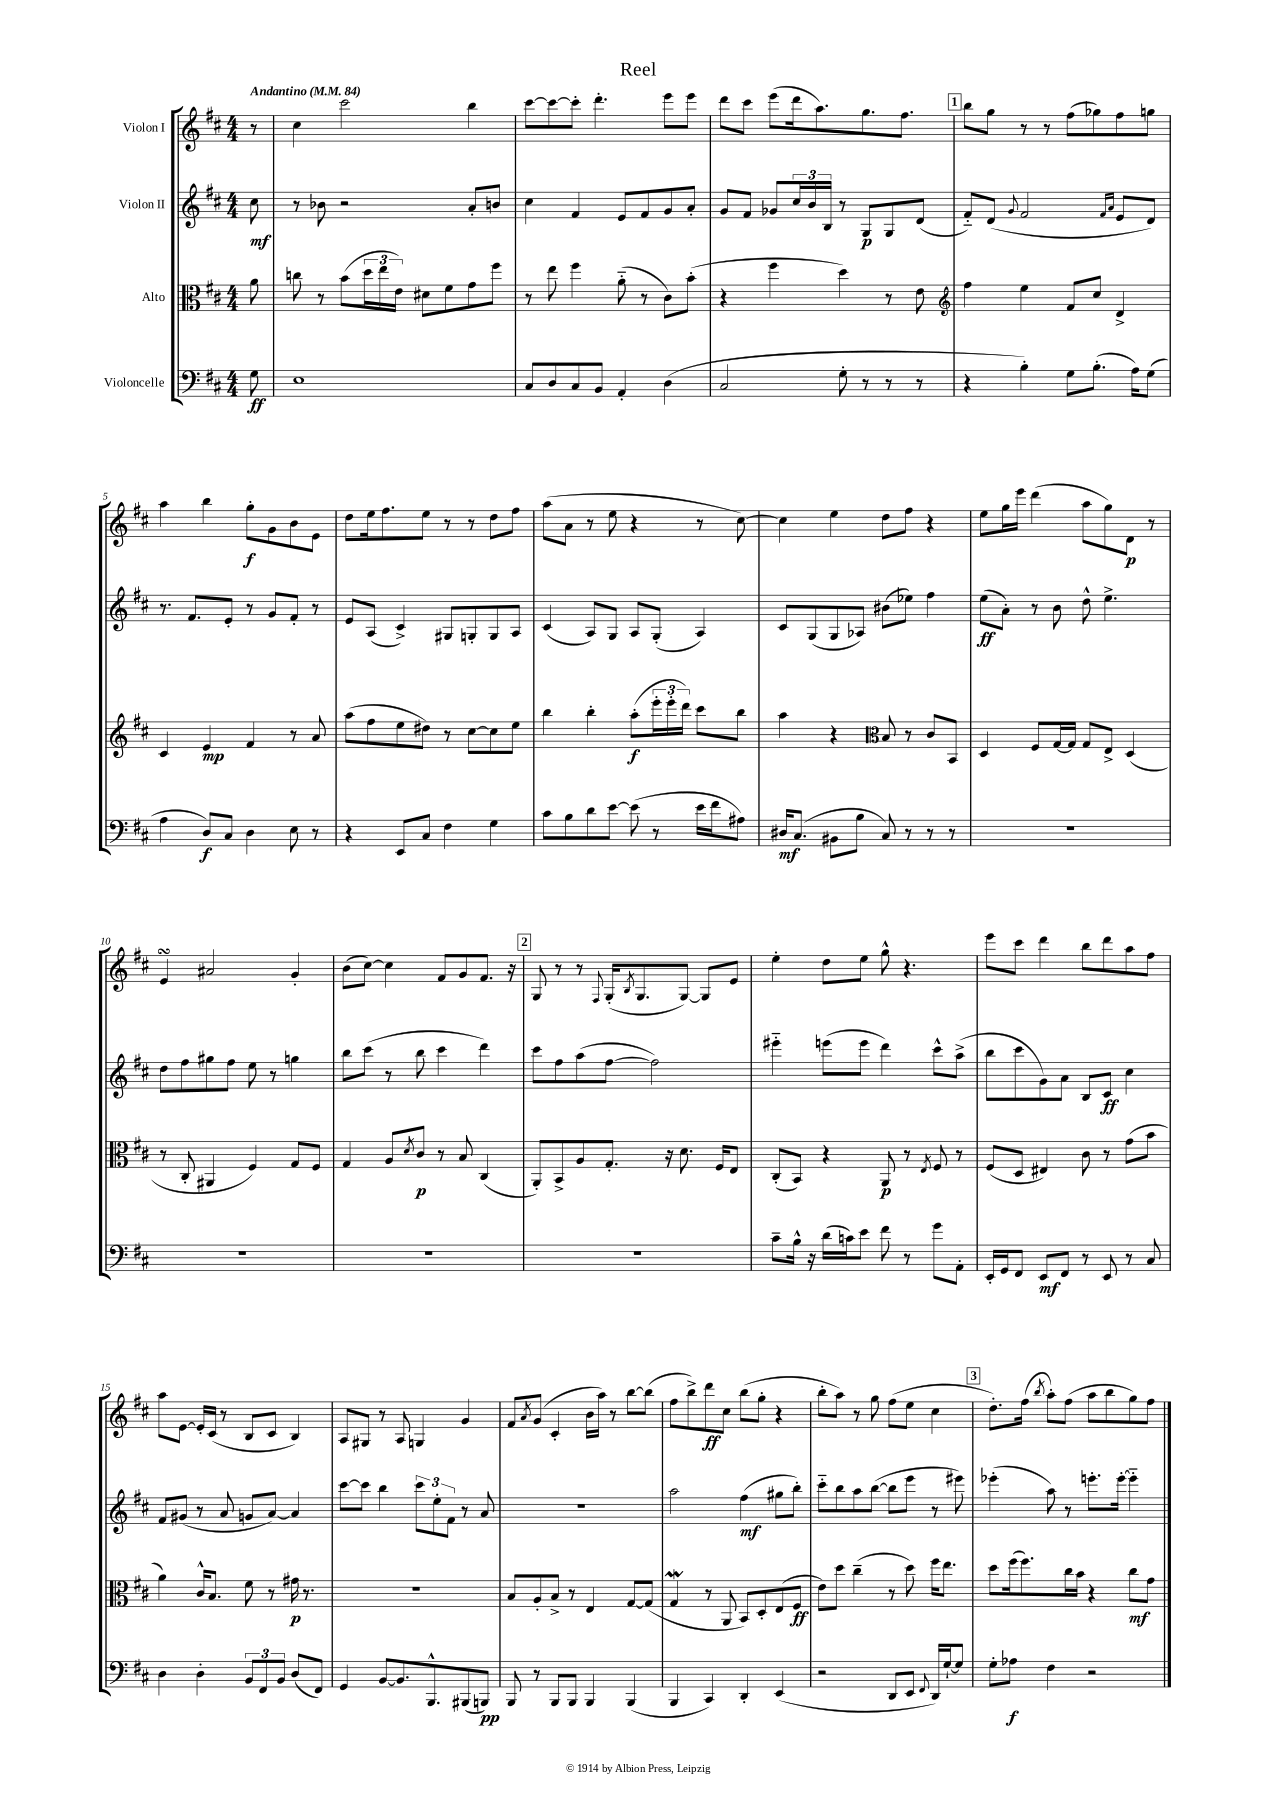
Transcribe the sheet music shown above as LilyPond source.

\header { title = "Reel" }
<<
\new StaffGroup <<
\new Staff = "s0" \with { instrumentName = "Violon I" } {
    \clef treble \key d \major \numericTimeSignature \time 4/4 \partial 8 \tempo "Andantino" 4 = 84
    r8 |
    cis''4 cis'''2 b''4 |
    cis'''8~ cis'''8~ cis'''8-. d'''4.-. e'''8 e'''8 |
    d'''8 cis'''8 e'''8( d'''16 a''8.) g''8. fis''8. |
    \mark \markup { \box "1" } b''8 g''8 r8 r8 fis''8( ges''8) fis''8 g''8 |
    a''4 b''4 g''8-.\f g'8 b'8 e'8 |
    d''8 e''16 fis''8. e''8 r8 r8 d''8 fis''8 |
    a''8( a'8 r8 e''8 r4 r8 cis''8~) |
    cis''4 e''4 d''8 fis''8 r4 |
    e''8 g''16 e'''16 d'''4( a''8 g''8) d'8\p r8 |
    e'4\turn ais'2 g'4-. |
    b'8( cis''8~) cis''4 fis'8 g'8 fis'8. r16 |
    \mark \markup { \box "2" } g8 r8 r8 \appoggiatura { fis8 } g16-.( \acciaccatura { b8 } g8. g8~) g8 e'8 |
    e''4-. d''8 e''8 g''8-^ r4. |
    e'''8 cis'''8 d'''4 b''8 d'''8 a''8 fis''8 |
    a''8 e'8~ e'16-. cis'16( r8 b8 cis'8 b4) |
    a8 gis8 r8 a8 g4 g'4 |
    fis'8 \acciaccatura { a'8 } g'8( cis'4-. b'16 a''16) r8 b''8~ b''8( |
    fis''8 b''8->) d'''8\ff cis''8 b''8( g''8-. r4 |
    b''8-. a''8) r8 g''8 fis''8( e''8 cis''4 |
    \mark \markup { \box "3" } d''8.-.) fis''16( \acciaccatura { b''8 } a''8-.) fis''8( a''8 b''8 g''8) fis''8 \bar "|." |
}
\new Staff = "s1" \with { instrumentName = "Violon II" } {
    \clef treble \key d \major \numericTimeSignature \time 4/4 \partial 8
    cis''8\mf |
    r8 bes'8 r2 a'8-. b'8 |
    cis''4 fis'4 e'8 fis'8 g'8 a'8-. |
    g'8 fis'8 ges'8 \tuplet 3/2 { cis''16 b'16 b16 } r8 g8\p g8 d'8( |
    \mark \markup { \box "1" } fis'8-_) d'8( \appoggiatura { g'8 } fis'2 \grace { fis'16 a'16 } e'8 d'8) |
    r8. fis'8. e'8-. r8 g'8 fis'8-. r8 |
    e'8 a8( cis'4->) gis8 g8-. g8 a8 |
    cis'4( a8) g8 a8 g8-.( a4) |
    cis'8 g8( g8 aes8) bis'8( ees''8) fis''4 |
    e''8\ff( a'8-.) r8 b'8 d''8-^ e''4.-> |
    d''8 fis''8 gis''8 fis''8 e''8 r8 g''4 |
    b''8 cis'''8( r8 b''8 cis'''4 d'''4) |
    \mark \markup { \box "2" } cis'''8 fis''8 a''8( fis''8~ fis''2) |
    eis'''4-_ e'''8( e'''8 d'''4) cis'''8-^ a''8->( |
    b''8 cis'''8 g'8) a'8 b8 cis'8\ff cis''4 |
    fis'8 gis'8( r8 a'8 g'8 a'8~) a'4 |
    cis'''8~ cis'''8 b''4 \tuplet 3/2 { cis'''8 e''8-. fis'8 } r8 a'8 |
    R1 |
    a''2 fis''4\mf( gis''8 b''8-.) |
    cis'''8-_ b''8 a''8 b''8~( b''8 e'''8 r8 eis'''8) |
    \mark \markup { \box "3" } ees'''4-.( a''8) r8 e'''8.-. e'''16~-. e'''4-_ \bar "|." |
}
\new Staff = "s2" \with { instrumentName = "Alto" } {
    \clef alto \key d \major \numericTimeSignature \time 4/4 \partial 8
    a'8 |
    c''8 r8 b'8( \tuplet 3/2 { d''16 e''16 e'16) } dis'8 fis'8 g'8 fis''8 |
    r8 e''8 fis''4 a'8-_( r8 cis'8) b'8-.( |
    r4 fis''4 d''4) r8 e'8 |
    \mark \markup { \box "1" } \clef treble fis''4 e''4 fis'8 cis''8 d'4-> |
    cis'4 e'4\mp fis'4 r8 a'8 |
    a''8( fis''8 e''8 dis''8) r8 cis''8~ cis''8 e''8 |
    b''4 b''4-. a''8-.\f( \tuplet 3/2 { e'''16-. e'''16-. d'''16) } cis'''8 b''8 |
    a''4 r4 \clef alto b8 r8 cis'8 b,8 |
    d4 fis8 g16~ g16 g8 e8-> d4( |
    r8 cis8-. ais,4 fis4) g8 fis8 |
    g4 a8 \acciaccatura { d'8 } cis'8\p r8 b8 cis4( |
    \mark \markup { \box "2" } a,8-.) b,8-> a8 g8.-. r16 d'8. fis16 e8 |
    cis8-.( b,8) r4 a,8\p r8 \acciaccatura { e8 } fis8 r8 |
    fis8( d8 eis4) cis'8 r8 g'8( b'8 |
    a'4) cis'16-^ b8. fis'8 r8 gis'16\p r8. |
    R1 |
    b8 a8-. b8-> r8 e4 g8~ g8( |
    g4\mordent r8 a,8 b,8) d8-. e8( fis8\ff |
    e'8) d''8 cis''4--( r8 d''8) fis''16 e''8. |
    \mark \markup { \box "3" } d''8 fis''16( fis''8.) cis''16 b'16 r4 cis''8\mf g'8 \bar "|." |
}
\new Staff = "s3" \with { instrumentName = "Violoncelle" } {
    \clef bass \key d \major \numericTimeSignature \time 4/4 \partial 8
    g8\ff |
    e1 |
    cis8 d8 cis8 b,8 a,4-. d4( |
    cis2 g8-. r8 r8 r8 |
    \mark \markup { \box "1" } r4 b4-.) g8 b8.-.( a16) g8( |
    a4 d8\f) cis8 d4 e8 r8 |
    r4 e,8 cis8 fis4 g4 |
    cis'8 b8 d'8 e'8~ e'8( r8 e'16 fis'16 ais8) |
    dis16\mf cis8.( bis,8 b8 cis8) r8 r8 r8 |
    R1 |
    R1 |
    R1 |
    \mark \markup { \box "2" } R1 |
    cis'8-- b16-^ r16 d'16( c'16) e'8 fis'8 r8 g'8 a,8-. |
    e,16-. g,16 fis,8 e,8\mf fis,8 r8 e,8 r8 cis8 |
    d4 d4-. \tuplet 3/2 { b,8 fis,8 b,8 } d8( fis,8) |
    g,4 b,8~ b,8. b,,8.-^ bis,,8( b,,8\pp) |
    b,,8 r8 b,,8 b,,8 b,,4 b,,4( |
    b,,4 cis,4) d,4-. e,4( |
    r2 d,8 e,8 \appoggiatura { fis,8 } d,16) g16~-! g8 |
    \mark \markup { \box "3" } g8-. aes8\f fis4 r2 \bar "|." |
}
>>
>>
